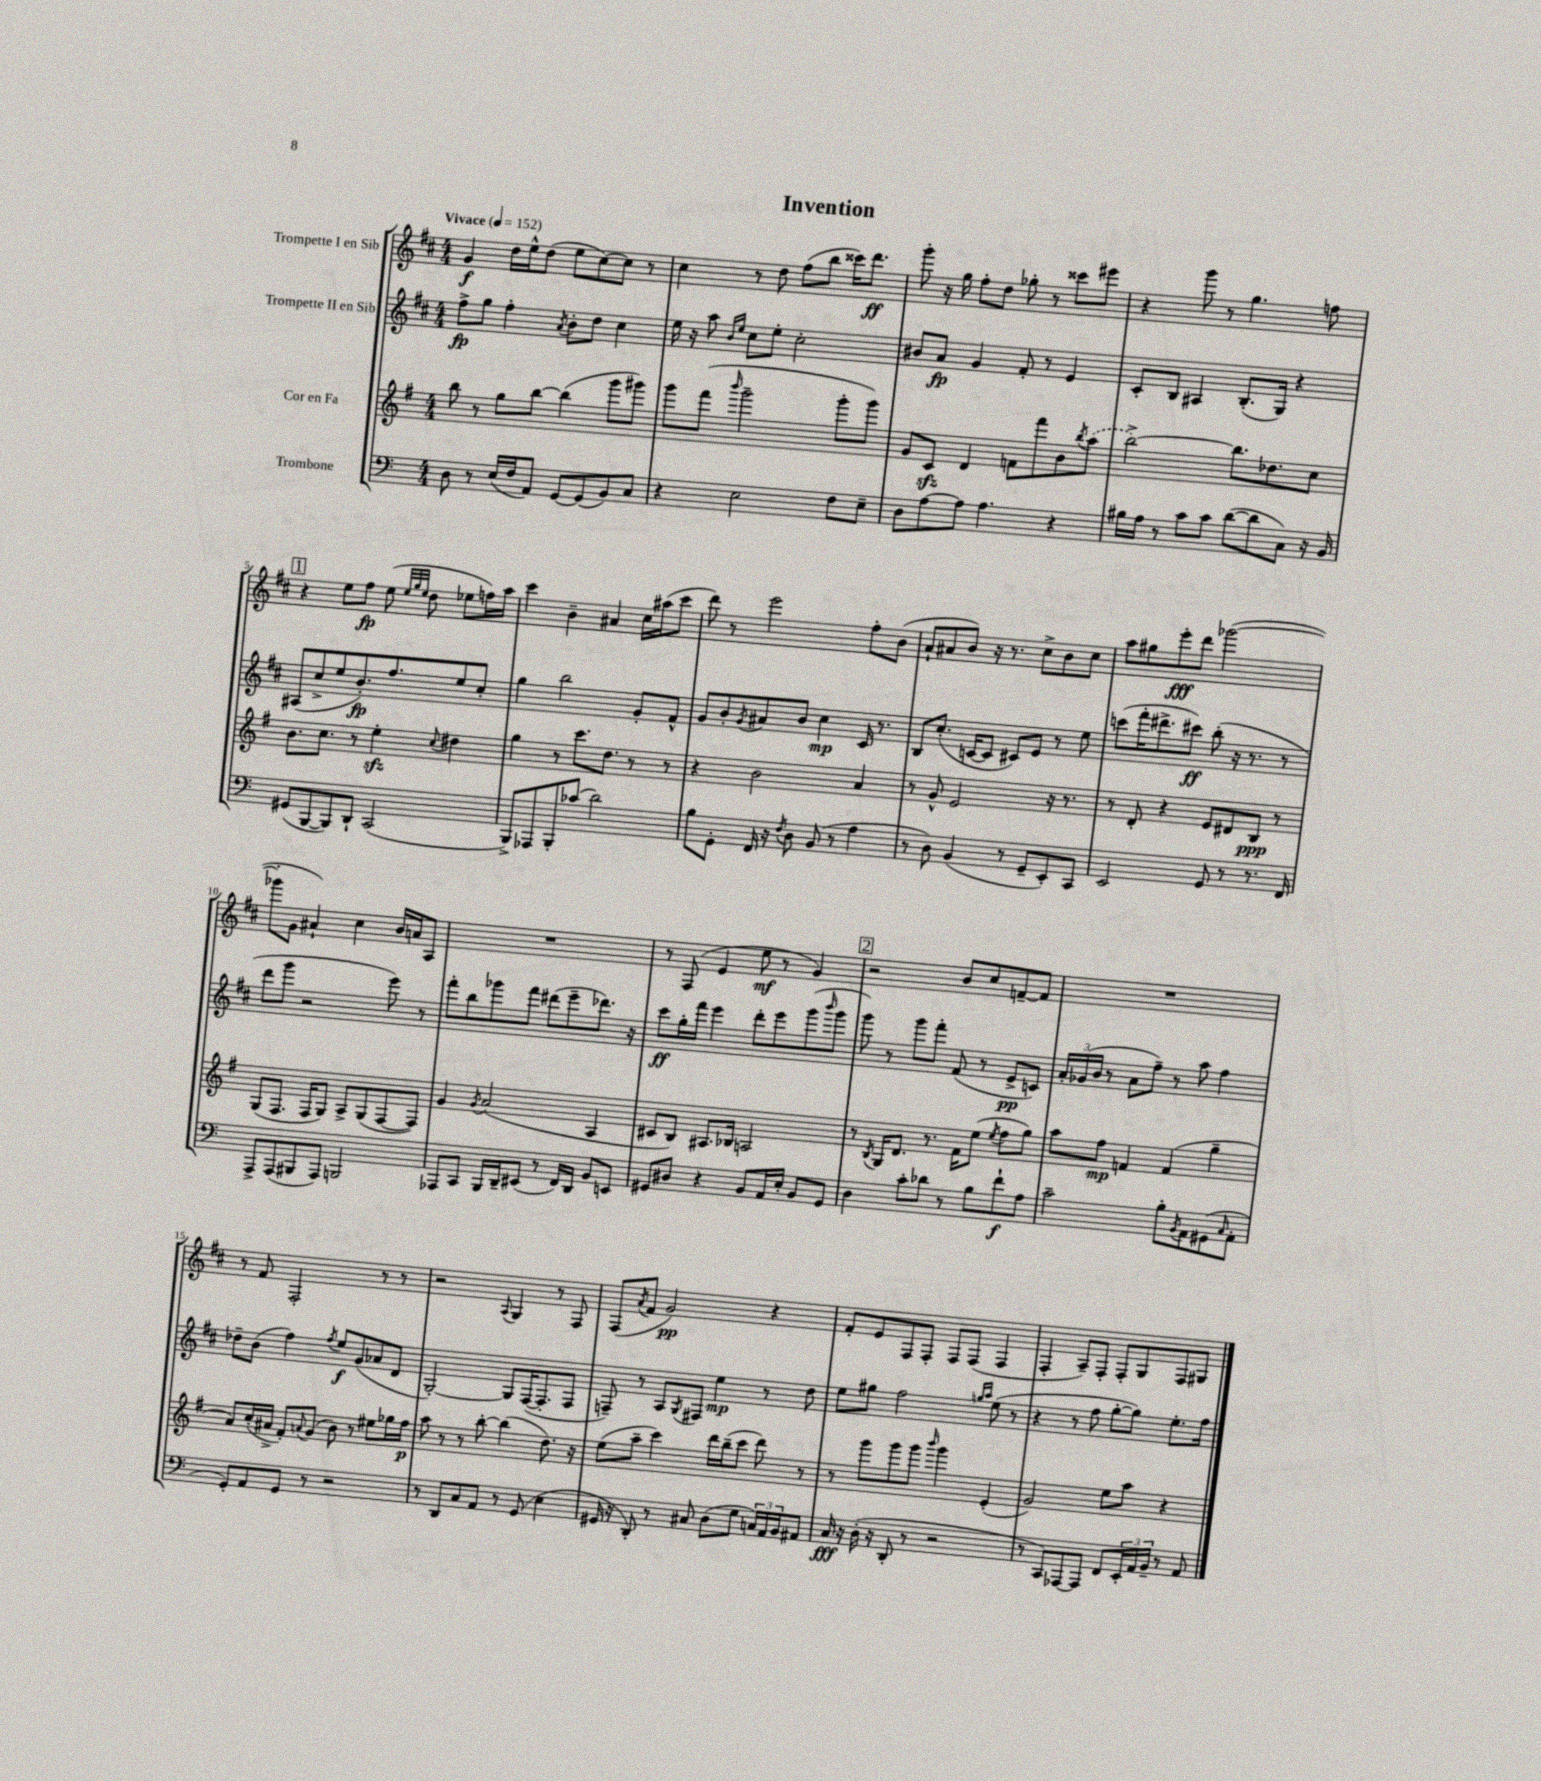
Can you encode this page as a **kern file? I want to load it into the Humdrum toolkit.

**kern	**dynam	**kern	**dynam	**kern	**dynam	**kern	**dynam
*part4	*part4	*part3	*part3	*part2	*part2	*part1	*part1
*staff4	*staff4	*staff3	*staff3	*staff2	*staff2	*staff1	*staff1
*I"Trombone	*	*I"Cor en Fa	*	*I"Trompette II en Sib	*	*I"Trompette I en Sib	*
*clefF4	*	*clefG2	*	*clefG2	*	*clefG2	*
*k[]	*	*k[f#]	*	*k[f#c#]	*	*k[f#c#]	*
*M4/4	*	*M4/4	*	*M4/4	*	*M4/4	*
*MM152	*	*MM152	*	*MM152	*	*MM152	*
=1	=1	=1	=1	=1	=1	=1	=1
!	!	!	!	!	!	!LO:TX:a:B:t=Vivace	!
8D\	.	8bb\	.	8ff#^\L	fp	4g/	f
8r	.	8r	.	8gg\J	.	.	.
(16E/LL	.	8gg\L	.	4ff#'\	.	16dd\LL	.
16F/J	.	.	.	.	.	16ee^^\J	.
8AA/J)	.	[8bb\J	.	.	.	(8dd\J	.
.	.	.	.	8qa/	.	.	.
[8GG/L	.	(4bb\]	.	8b'\L	.	8ee\L	.
(8GG/]	.	.	.	8dd\J	.	[8cc#\)	.
8BB/)	.	8ggg\L	.	4cc#\	.	8cc#\J]	.
8C/J	.	8ggg#X\J)	.	.	.	8r	.
=2	=2	=2	=2	=2	=2	=2	=2
4r	.	8ggg\L	.	16ee\	.	4cc#\	.
.	.	.	.	16r	.	.	.
.	.	(8fff#\J	.	8aa\	.	.	.
.	.	.	.	16qqb/LL	.	.	.
.	.	16qqbbb/	.	16qqee/JJ	.	.	.
2E\	.	2ggg~\	.	8cc#\L	.	8r	.
.	.	.	.	8ee'\J	.	8dd\	.
.	.	.	.	2cc#'\	.	(8ff#\L	.
.	.	.	.	.	.	8bb\J	.
8F\L	.	8ggg'\L	.	.	.	16ccc##X\KL)	.
.	.	.	.	.	.	8.ddd\J	ff
8E~\J	.	8ggg\J)	.	.	.	.	.
=3	=3	=3	=3	=3	=3	=3	=3
8D\L	.	8g/L	.	8b#X/L	.	8ggg'\	.
[8A\	.	8czz/J	.	8a/J	fp	16r	.
.	.	.	.	.	.	16gg\	.
8A\J]	.	4d/	.	4g/	.	8ff#'\L	.
4.A\	.	.	.	.	.	8dd\J	.
.	.	8fn\L	.	8f#'/	.	8gg-X'\	.
.	.	8fff#\	.	8r	.	8r	.
4r	.	8b\	.	4e/	.	8ccc##X\L	.
.	.	8qbb/	.	.	.	.	.
.	.	(8aa\J	.	.	.	8eee#X\J	.
=4	=4	=4	=4	=4	=4	=4	=4
16B#X\LL	.	[2bb^\)	.	8c#'/L	.	4r	.
16A\JJ	.	.	.	.	.	.	.
8r	.	.	.	8B/J	.	.	.
8c\L	.	.	.	4A#X/	.	8ggg\	.
8c\J	.	.	.	.	.	8r	.
([8d\L	.	8.bb\L]	.	(8.B'/L	.	4.gg\	.
8d\]	.	.	.	.	.	.	.
.	.	8.dd-X\	.	16G/Jk)	.	.	.
8C\J)	.	.	.	4r	.	.	.
16r	.	8cc\J	.	.	.	8ffn\	.
16BB/	.	.	.	.	.	.	.
!!LO:LB:g=z
!!LO:REH:place=s1:t=1
=5	=5	=5	=5	=5	=5	=5	=5
(8GG#X/L	.	8.b\L	.	(8A#X/L	.	4r	.
[8BBB/	.	.	.	8cc#^/	.	.	.
.	.	8.cc\J	.	.	.	.	.
8BBB/])	.	.	.	8ee/	.	8ee\L	.
8DD`/J	.	8r	.	8.b'/)	fp	8ff#\J	fp
(2CC/	.	4eezz'\	.	.	.	(8ee\	.
.	.	.	.	8.ff#/	.	.	.
.	.	.	.	.	.	32qqee/LLL	.
.	.	.	.	.	.	32qqgg/	.
.	.	.	.	.	.	32qqee/JJJ	.
.	.	.	.	.	.	8dd\	.
.	.	8qqcc/	.	.	.	.	.
.	.	4dd#X\	.	8ee/	.	8ee-X\L	.
.	.	.	.	8cc#'/J	.	16ffn\L)	.
.	.	.	.	.	.	16aa\JJ	.
=6	=6	=6	=6	=6	=6	=6	=6
8BBB^/L)	.	4gg\	.	4gg\	.	4ccc#\	.
8AAA-X/	.	.	.	.	.	.	.
8BBB'/	.	8r	.	2bb\	.	4b~\	.
(8c-X/J	.	8.ccc\L	.	.	.	.	.
2d\)	.	.	.	.	.	4a#X/	.
.	.	8.dd\J	.	.	.	.	.
.	.	8r	.	8g'/L	.	16cc#\LL	.
.	.	.	.	.	.	(16aa#X\J	.
.	.	8r	.	8f#^^/J	.	8ccc#\J	.
=7	=7	=7	=7	=7	=7	=7	=7
8B\L	.	4r	.	8g/L	.	8ddd\)	.
8GG'\J	.	.	.	8b'/	.	8r	.
.	.	.	.	8qg/	.	.	.
16FF/	.	2b\	.	8a#X/	.	2eee\	.
16r	.	.	.	.	.	.	.
8qF/	.	.	.	.	.	.	.
8D\	.	.	.	8b/J	.	.	.
(8BB/	.	.	.	4cc#\	mp	.	.
8r	.	.	.	.	.	.	.
4A\	.	4a/	.	16c#/	.	8ff#'\L	.
.	.	.	.	8.r	.	.	.
.	.	.	.	.	.	(8b\J	.
=8	=8	=8	=8	=8	=8	=8	=8
8r	.	8r	.	8B/L	.	8a`/L	.
8D\)	.	8g^^/	.	(8.cc#'/J	.	8a#X/	.
(4BB/	.	2e/	.	.	.	8b/J)	.
.	.	.	.	[16cn/KL	.	.	.
.	.	.	.	8c/J]	.	16r	.
.	.	.	.	.	.	8.r	.
8r	.	.	.	8c#X/L)	.	.	.
8GG~/L	.	.	.	8e/J	.	8cc#^\L	.
8EE'/)	.	16r	.	8r	.	8b\	.
.	.	8.r	.	.	.	.	.
8CC/J	.	.	.	8ee\	.	8cc#\J	.
=9	=9	=9	=9	=9	=9	=9	=9
2EE/	.	8r	.	(8cccn\L	.	8aa\L	.
.	.	8d'/	.	16fff#'\K	.	8gg#X\	.
.	.	.	.	8.ddd#X^\	.	.	.
.	.	4r	.	.	.	8eee'\	fff
.	.	.	.	8ccc#X\J)	ff	8ddd\J	.
8GG/	.	8e/L	.	(8bb'\	.	([2ggg-X\	.
8r	.	8d#X/	.	16r	.	.	.
.	.	.	.	8.r	.	.	.
8.r	.	8B/J	ppp	.	.	.	.
.	.	8r	.	8r	.	.	.
16FF/	.	.	.	.	.	.	.
!!LO:LB:g=z
=10	=10	=10	=10	=10	=10	=10	=10
8AAA^/L	.	(8G/L	.	8ddd\L	.	8ggg-X'\L]	.
(8AAA/	.	8.F#/J	.	8ggg\J	.	8g\J	.
8BBB#X/	.	.	.	2r	.	4a#X`/)	.
.	.	16F#/KL	.	.	.	.	.
8AAA/J)	.	8G/J)	.	.	.	.	.
2BBBn/	.	8A^/L	.	.	.	4cc#\	.
.	.	(8G/	.	.	.	.	.
.	.	[8F#/	.	8eee\)	.	16b/LL	.
.	.	.	.	.	.	16an/J	.
.	.	8F#/J])	.	8r	.	8A/J	.
=11	=11	=11	=11	=11	=11	=11	=11
8AAA-X/L	.	4g/	.	8fff#'\L	.	1r	.
8CC/J	.	.	.	8bb\	.	.	.
.	.	8qg/	.	.	.	.	.
16BBB/LL	.	(2a/	.	8ggg-X\	.	.	.
16DD~/J	.	.	.	.	.	.	.
(8EE#X/J	.	.	.	8fff#\J	.	.	.
8r	.	.	.	(8ddd#X\L	.	.	.
16FF/LL)	.	.	.	8eee~\	.	.	.
16DD/JJ	.	.	.	.	.	.	.
8BB/L	.	4A/	.	8.ddd-X\J)	.	.	.
8EEn/J	.	.	.	.	.	.	.
.	.	.	.	16r	.	.	.
=12	=12	=12	=12	=12	=12	=12	=12
8GG#X/L	.	8c#X/L	.	8ccc#\L	ff	8r	.
8D#X/J	.	8B/J)	.	16gg'\L	.	(8F#/	.
.	.	.	.	16fff#\JJ	.	.	.
4r	.	8.A#X/L	.	4eee\	.	4e/	.
.	.	16B-X/Jk	.	.	.	.	.
8BB/L	.	2An/	.	8ddd'\L	.	8ee\	mf
16AA/L	.	.	.	8eee\	.	8r	.
16E'/JJ	.	.	.	.	.	.	.
8BB/L	.	.	.	(8ggg\	.	4g/)	.
.	.	.	.	16qqbbb/	.	.	.
8GG#/J	.	.	.	8ggg\J	.	.	.
!!LO:REH:place=s1:t=2
=13	=13	=13	=13	=13	=13	=13	=13
4D\	.	8r	.	8ggg\)	.	2r	.
.	.	8qB/	.	.	.	.	.
.	.	16G/KL	.	8r	.	.	.
.	.	8.d/J	.	.	.	.	.
8c'\L	.	.	.	8ggg\L	.	.	.
8d-X\J	.	8.r	.	8fff#'\J	.	.	.
8r	.	.	.	(8f#/	.	8b/L	.
.	.	16f#\KL	.	.	.	.	.
8B\L	.	(8ee\J	.	8r	.	8cc#/	.
.	.	8qee/	.	.	.	.	.
8f`\	f	8ff#\L	.	8e^/L	pp	[8fn~/	.
8A\J	.	8gg\J)	.	8cn/J)	.	8f/J]	.
=14	=14	=14	=14	=14	=14	=14	=14
2c~\	.	8aa\L	.	24a'/LL	.	1r	.
.	.	.	.	(24g-X/	.	.	.
.	.	.	.	24b/JJ	.	.	.
.	.	8ff#\J	mp	8r	.	.	.
.	.	4fn/	.	8a\L	.	.	.
.	.	.	.	8ff#~\J)	.	.	.
8B'\L	.	(4f/	.	8r	.	.	.
8qBB/	.	.	.	.	.	.	.
8AA\	.	.	.	8aa\	.	.	.
(8GG#X\	.	4gg~\	.	4ff#\	.	.	.
16qqC/	.	.	.	.	.	.	.
8AA'\J	.	.	.	.	.	.	.
!!LO:LB:g=z
=15	=15	=15	=15	=15	=15	=15	=15
8GG'/L)	.	8a/L)	.	8dd-X~\L	.	8r	.
8AA/	.	(16cc'/L	.	(8b\J	.	8f#/	.
.	.	16a#X^/JJ	.	.	.	.	.
8GG/J	.	8f#'/L)	.	4ff#\)	.	2F#'/	.
.	.	8qqan/	.	.	.	.	.
8r	.	(8g/J	.	.	.	.	.
.	.	.	.	8qff#/	.	.	.
2r	.	8b\)	.	8ee/L	f	.	.
.	.	8r	.	(8g/	.	.	.
.	.	8ee#X\L	.	8a-X/	.	8r	.
.	.	16gg-X\L	.	8d/J	.	8r	.
.	.	16ff#\JJ	p	.	.	.	.
=16	=16	=16	=16	=16	=16	=16	=16
8r	.	8aa\	.	[2G'/)	.	2r	.
8DD/L	.	8r	.	.	.	.	.
8C/	.	8r	.	.	.	.	.
8AA/J	.	[8bb'\	.	.	.	.	.
.	.	.	.	.	.	8qqA/	.
8r	.	(4bb\]	.	8G/L]	.	4G/	.
(8GG/	.	.	.	([16F#/K	.	.	.
.	.	.	.	8.F#'/]	.	.	.
4E\	.	8.dd\)	.	.	.	8r	.
.	.	.	.	8F#/J	.	8F#/	.
.	.	16r	.	.	.	.	.
=17	=17	=17	=17	=17	=17	=17	=17
16GG#X/	.	(8ee\L	.	8Fn~/)	.	(8F#/L	.
16r	.	.	.	.	.	.	.
.	.	.	.	.	.	8qa/	.
8DD'/)	.	8aa~\J	.	8r	.	8f#/J	.
8r	.	4ccc\)	.	8A/L	.	2g/)	pp
.	.	.	.	8qG/	.	.	.
8C#X/	.	.	.	8F#X/J	.	.	.
(8D\L	.	16ddd\LL	.	4ee\	mp	.	.
.	.	(16bb~\J	.	.	.	.	.
8G\J	.	8ccc\J	.	.	.	.	.
24Cn/LL)	.	8ddd\)	.	8r	.	4r	.
24AA/	.	.	.	.	.	.	.
24BB/J	.	.	.	.	.	.	.
8AA#X/J	.	8r	.	8dd\	.	.	.
=18	=18	=18	=18	=18	=18	=18	=18
16C/	fff	8r	.	8ee\L	.	8f#'/L	.
16r	.	.	.	.	.	.	.
(16D'\	.	8ggg\L	.	8gg#X\J	.	8e/	.
16r	.	.	.	.	.	.	.
8DD'/	.	8ggg\	.	2ff#\	.	8F#/	.
8r	.	8ggg\J	.	.	.	8F#'/J	.
.	.	16qqbbb/	.	.	.	.	.
2r	.	4ggg\	.	.	.	8F#/L	.
.	.	.	.	.	.	(8F#/J	.
.	.	.	.	16qqggn/LL	.	.	.
.	.	.	.	16qqaa/JJ	.	.	.
.	.	(4e'/	.	(8ee\	.	4F#/	.
.	.	.	.	8r	.	.	.
=19	=19	=19	=19	=19	=19	=19	=19
8r	.	2g/)	.	4r	.	4F#'/	.
8CC/L)	.	.	.	.	.	.	.
[8AAA-X/	.	.	.	8r	.	8A~/L)	.
8AAA-/J]	.	.	.	8ff#\	.	8F#'/J	.
8FF/L	.	8ee\L	.	[8gg'\L	.	8F#'/L	.
24EE'/L	.	8aa\J	.	8gg\J])	.	8G/	.
24AA/	.	.	.	.	.	.	.
24BB~/JJ	.	.	.	.	.	.	.
8r	.	4r	.	8.ee'\L	.	8F#/	.
8AA/	.	.	.	.	.	8G#X/J	.
.	.	.	.	16ff#\Jk	.	.	.
==	==	==	==	==	==	==	==
*-	*-	*-	*-	*-	*-	*-	*-
